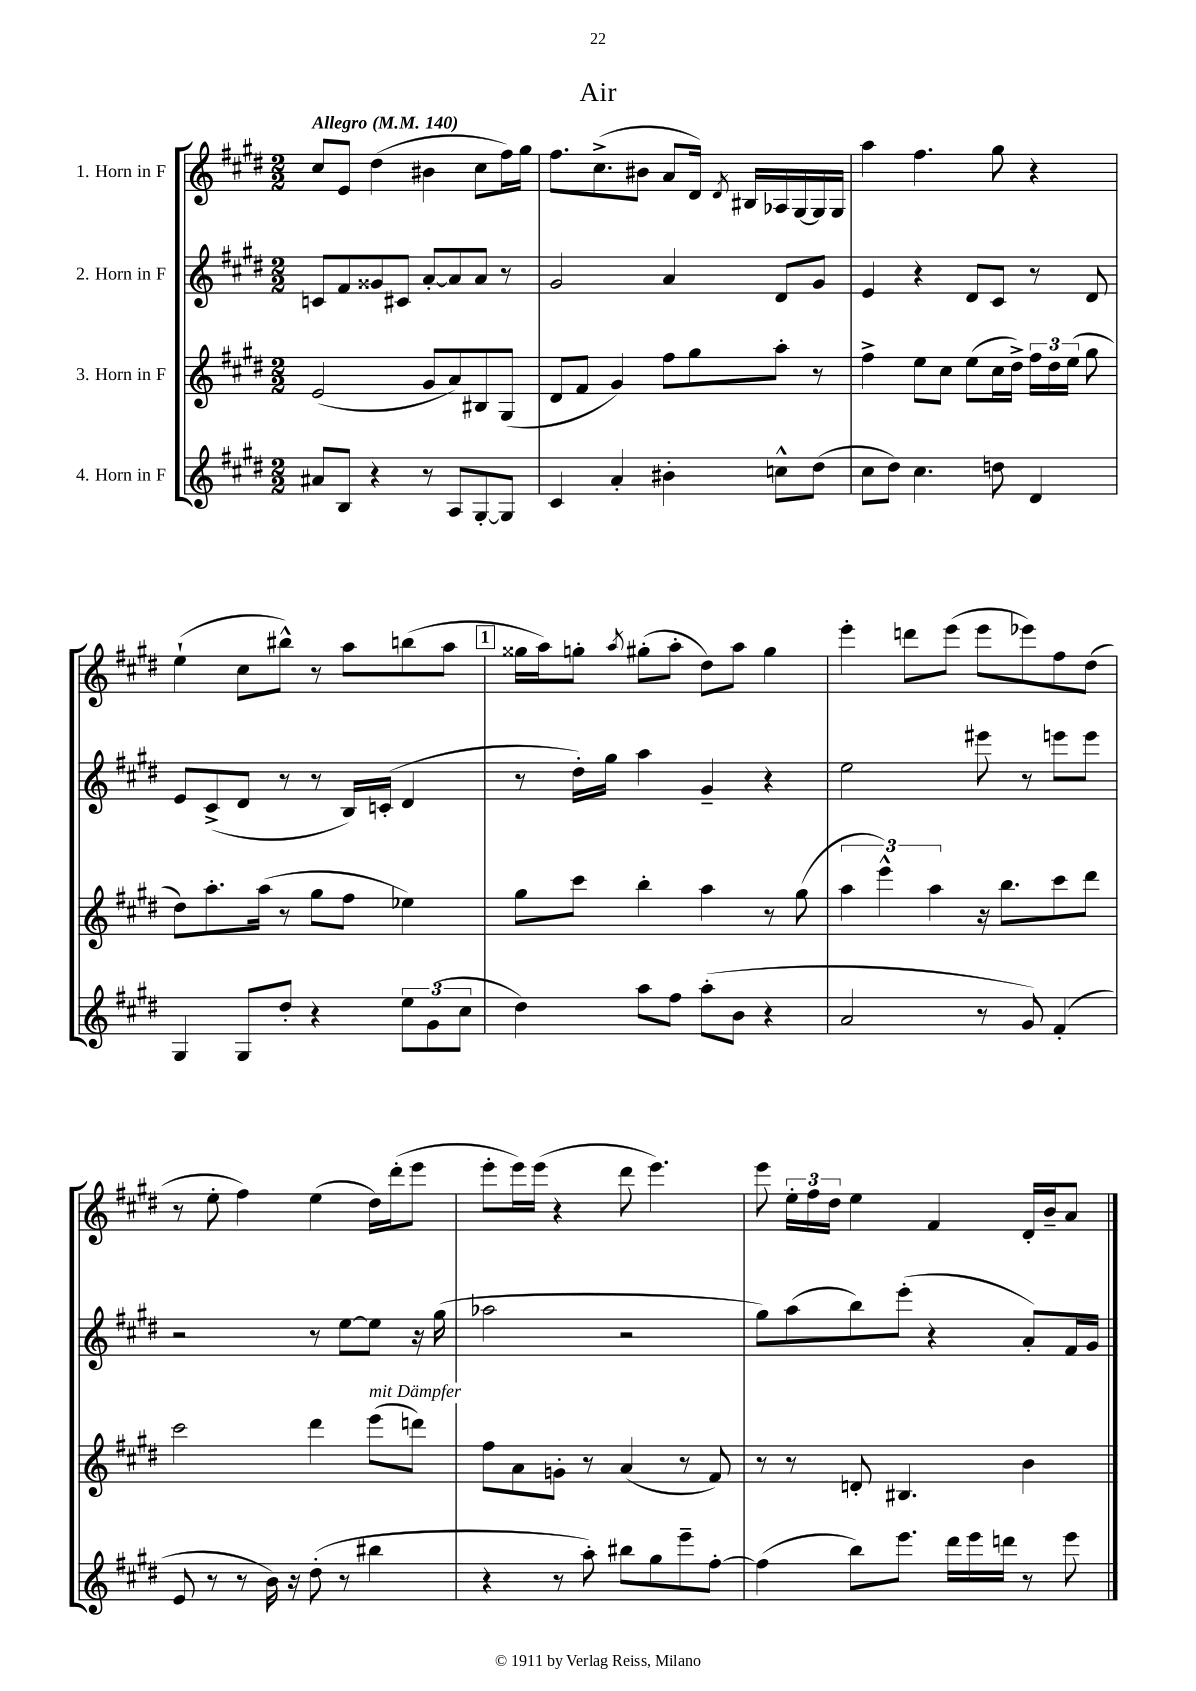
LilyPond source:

\header { title = "Air" }
<<
\new StaffGroup <<
\new Staff = "s0" \with { instrumentName = "1. Horn in F" } {
    \clef treble \key e \major \numericTimeSignature \time 2/2 \tempo "Allegro" 4 = 140
    \autoBeamOff cis''8[ e'8] dis''4( bis'4 cis''8[ fis''16) gis''16] |
    fis''8.[ cis''8.->( bis'8] a'8[ dis'16]) \acciaccatura { dis'8 } bis16[ aes16 gis16~ gis16 gis16] |
    a''4 fis''4. gis''8 r4 |
    e''4-!( cis''8[ bis''8]-^) r8 a''8[ b''8( a''8] |
    \mark \markup { \box "1" } gisis''16[ a''16) g''8]-. \acciaccatura { a''8 } gis''8[-.( a''8]-. dis''8[) a''8] gis''4 |
    e'''4-. d'''8[ e'''8]( e'''8[ ees'''8) fis''8 dis''8]( |
    r8 e''8-. fis''4) e''4( dis''16[) dis'''16-.( e'''8] |
    e'''8[-. e'''16) e'''16]( r4 dis'''8 e'''4.) |
    e'''8 \tuplet 3/2 { e''16[-. fis''16 dis''16] } e''4 fis'4 dis'16[-. b'16-- a'8] \bar "|." |
}
\new Staff = "s1" \with { instrumentName = "2. Horn in F" } {
    \clef treble \key e \major \numericTimeSignature \time 2/2
    \autoBeamOff c'8[ fis'8 gisis'8 cis'8] a'8[~-. a'8 a'8] r8 |
    gis'2 a'4 dis'8[ gis'8] |
    e'4 r4 dis'8[ cis'8] r8 dis'8 |
    e'8[ cis'8->( dis'8] r8 r8 b16[) c'16]-.( dis'4 |
    \mark \markup { \box "1" } r8 dis''16[-.) gis''16] a''4 gis'4-- r4 |
    e''2 eis'''8 r8 e'''8[ e'''8] |
    r2 r8 e''8[~ e''8] r16 gis''16( |
    aes''2 r2 |
    gis''8[) a''8( b''8) e'''8]-.( r4 a'8[-.) fis'16 gis'16] \bar "|." |
}
\new Staff = "s2" \with { instrumentName = "3. Horn in F" } {
    \clef treble \key e \major \numericTimeSignature \time 2/2
    \autoBeamOff e'2( gis'8[ a'8) bis8 gis8]( |
    dis'8[ fis'8] gis'4) fis''8[ gis''8 a''8]-. r8 |
    fis''4-> e''8[ cis''8] e''8[( cis''16 dis''16]->) \tuplet 3/2 { fis''16[ dis''16 e''16]( } gis''8 |
    dis''8[) a''8.-. a''16]( r8 gis''8[ fis''8] ees''4) |
    \mark \markup { \box "1" } gis''8[ cis'''8] b''4-. a''4 r8 gis''8( |
    \tuplet 3/2 { a''4 e'''4-^) a''4 } r16 b''8.[ cis'''8 dis'''8] |
    cis'''2 dis'''4 e'''8[^\markup { \italic "mit Dämpfer" }( d'''8]) |
    fis''8[ a'8 g'8]-. r8 a'4( r8 fis'8) |
    r8 r8 d'8-. bis4. b'4 \bar "|." |
}
\new Staff = "s3" \with { instrumentName = "4. Horn in F" } {
    \clef treble \key e \major \numericTimeSignature \time 2/2
    \autoBeamOff ais'8[ b8] r4 r8 a8[ gis8~-. gis8] |
    cis'4 a'4-. bis'4-. c''8[-^ dis''8]( |
    cis''8[ dis''8]) cis''4. d''8 dis'4 |
    gis4 gis8[ dis''8]-. r4 \tuplet 3/2 { e''8[ gis'8( cis''8] } |
    \mark \markup { \box "1" } dis''4) a''8[ fis''8] a''8[-.( b'8] r4 |
    a'2 r8 gis'8) fis'4-.( |
    e'8 r8 r8 b'16) r16 dis''8-.( r8 bis''4 |
    r4 r8 a''8-.) bis''8[ gis''8 e'''8-- fis''8]~-. |
    fis''4( b''8[) e'''8.] dis'''16[ e'''16 d'''16] r8 e'''8 \bar "|." |
}
>>
>>
\layout { \context { \Score \remove "Bar_number_engraver" } }
